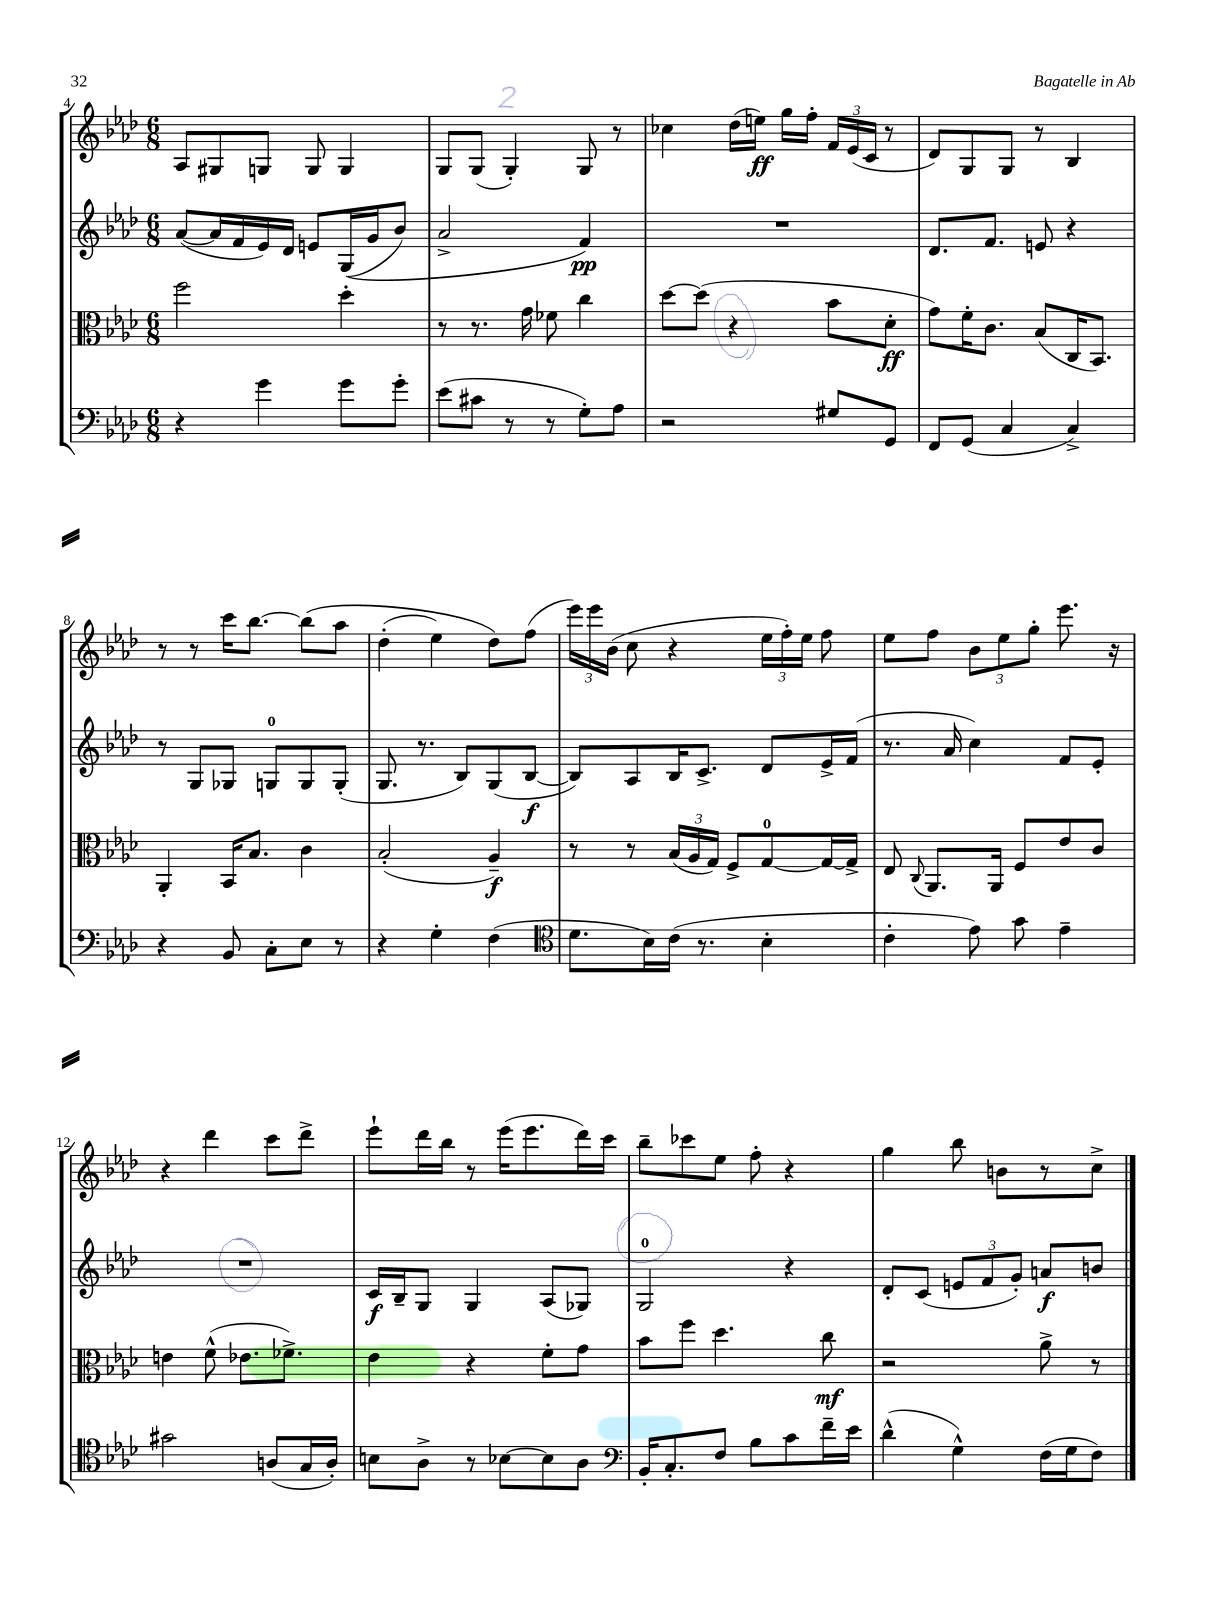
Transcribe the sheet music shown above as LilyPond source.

<<
\new StaffGroup <<
\new Staff = "s0" {
    \clef treble \key aes \major \numericTimeSignature \time 6/8
    \autoBeamOff aes8[ gis8 g8] g8 g4 |
    g8[ g8]( g4-.) g8 r8 |
    ces''4 des''16[( e''16]\ff) g''16[ f''16]-. \tuplet 3/2 { f'16[ ees'16( c'16] } r8 |
    des'8[) g8 g8] r8 bes4 |
    r8 r8 c'''16[ bes''8.]~ bes''8[\( aes''8] |
    des''4-.( ees''4) des''8[\) f''8]( |
    \tuplet 3/2 { ees'''16[) ees'''16 bes'16]( } c''8 r4 \tuplet 3/2 { ees''16[ f''16-.) ees''16] } f''8 |
    ees''8[ f''8] \tuplet 3/2 { bes'8[ ees''8 g''8]-. } ees'''8. r16 |
    r4 des'''4 c'''8[ des'''8]-> |
    ees'''8[-! des'''16 bes''16] r8 ees'''16[( ees'''8. des'''16) c'''16] |
    bes''8[-- ces'''8 ees''8] f''8-. r4 |
    g''4 bes''8 b'8[ r8 c''8]-> \bar "|." |
}
\new Staff = "s1" {
    \clef treble \key aes \major \numericTimeSignature \time 6/8
    \autoBeamOff aes'8[~( aes'16 f'16 ees'16) des'16] e'8[ g16(\( g'16 bes'8]) |
    aes'2-> f'4\pp\) |
    R2. |
    des'8.[ f'8.] e'8 r4 |
    r8 g8[ ges8] g8[-0 g8 g8]-.( |
    g8. r8. bes8[) g8( bes8]~\f |
    bes8[) aes8 bes16 c'8.]-> des'8[ ees'16-> f'16]( |
    r8. aes'16 c''4) f'8[ ees'8]-. |
    R2. |
    c'16[\f bes16-- g8] g4 aes8[( ges8]) |
    g2-0 r4 |
    des'8[-. c'8]( \tuplet 3/2 { e'8[ f'8 g'8]-.) } a'8[\f b'8] \bar "|." |
}
\new Staff = "s2" {
    \clef alto \key aes \major \numericTimeSignature \time 6/8
    \autoBeamOff f''2 des''4-. |
    r8 r8. g'16 fes'8 c''4 |
    des''8[~ des''8]( r4 bes'8[ des'8]-.\ff |
    g'8[) f'16-. c'8.] bes8[( c16 bes,8.]) |
    aes,4-. bes,16[ bes8.] c'4 |
    bes2-.( aes4--\f) |
    r8 r8 \tuplet 3/2 { bes16[( aes16 g16]) } f8[-> g8-0~ g16~ g16]-> |
    ees8 \appoggiatura { c8 } aes,8.[ aes,16] f8[ ees'8 c'8] |
    e'4 f'8-^( ees'8.[ fes'8.]->) |
    ees'4 r4 f'8[-. g'8] |
    bes'8[ f''8] des''4. c''8\mf |
    r2 aes'8-> r8 \bar "|." |
}
\new Staff = "s3" {
    \clef bass \key aes \major \numericTimeSignature \time 6/8
    \autoBeamOff r4 g'4 g'8[ g'8]-. |
    ees'8[( cis'8] r8 r8 g8[-.) aes8] |
    r2 gis8[ g,8] |
    f,8[ g,8]( c4 c4->) |
    r4 bes,8 c8[-. ees8] r8 |
    r4 g4-. f4( |
    \clef tenor des'8.[ bes16) c'16]( r8. bes4-. |
    c'4-. ees'8) g'8 ees'4-- |
    gis'2 a8[( g16 a16]-.) |
    b8[ aes8]-> r8 bes8[~ bes8 aes8] |
    \clef bass bes,16[-. c8.-. f8] bes8[ c'8 f'16-- ees'16] |
    des'4-^( g4-^) f16[( g16 f8]) \bar "|." |
}
>>
>>
\layout { \context { \Score currentBarNumber = #4 } }
